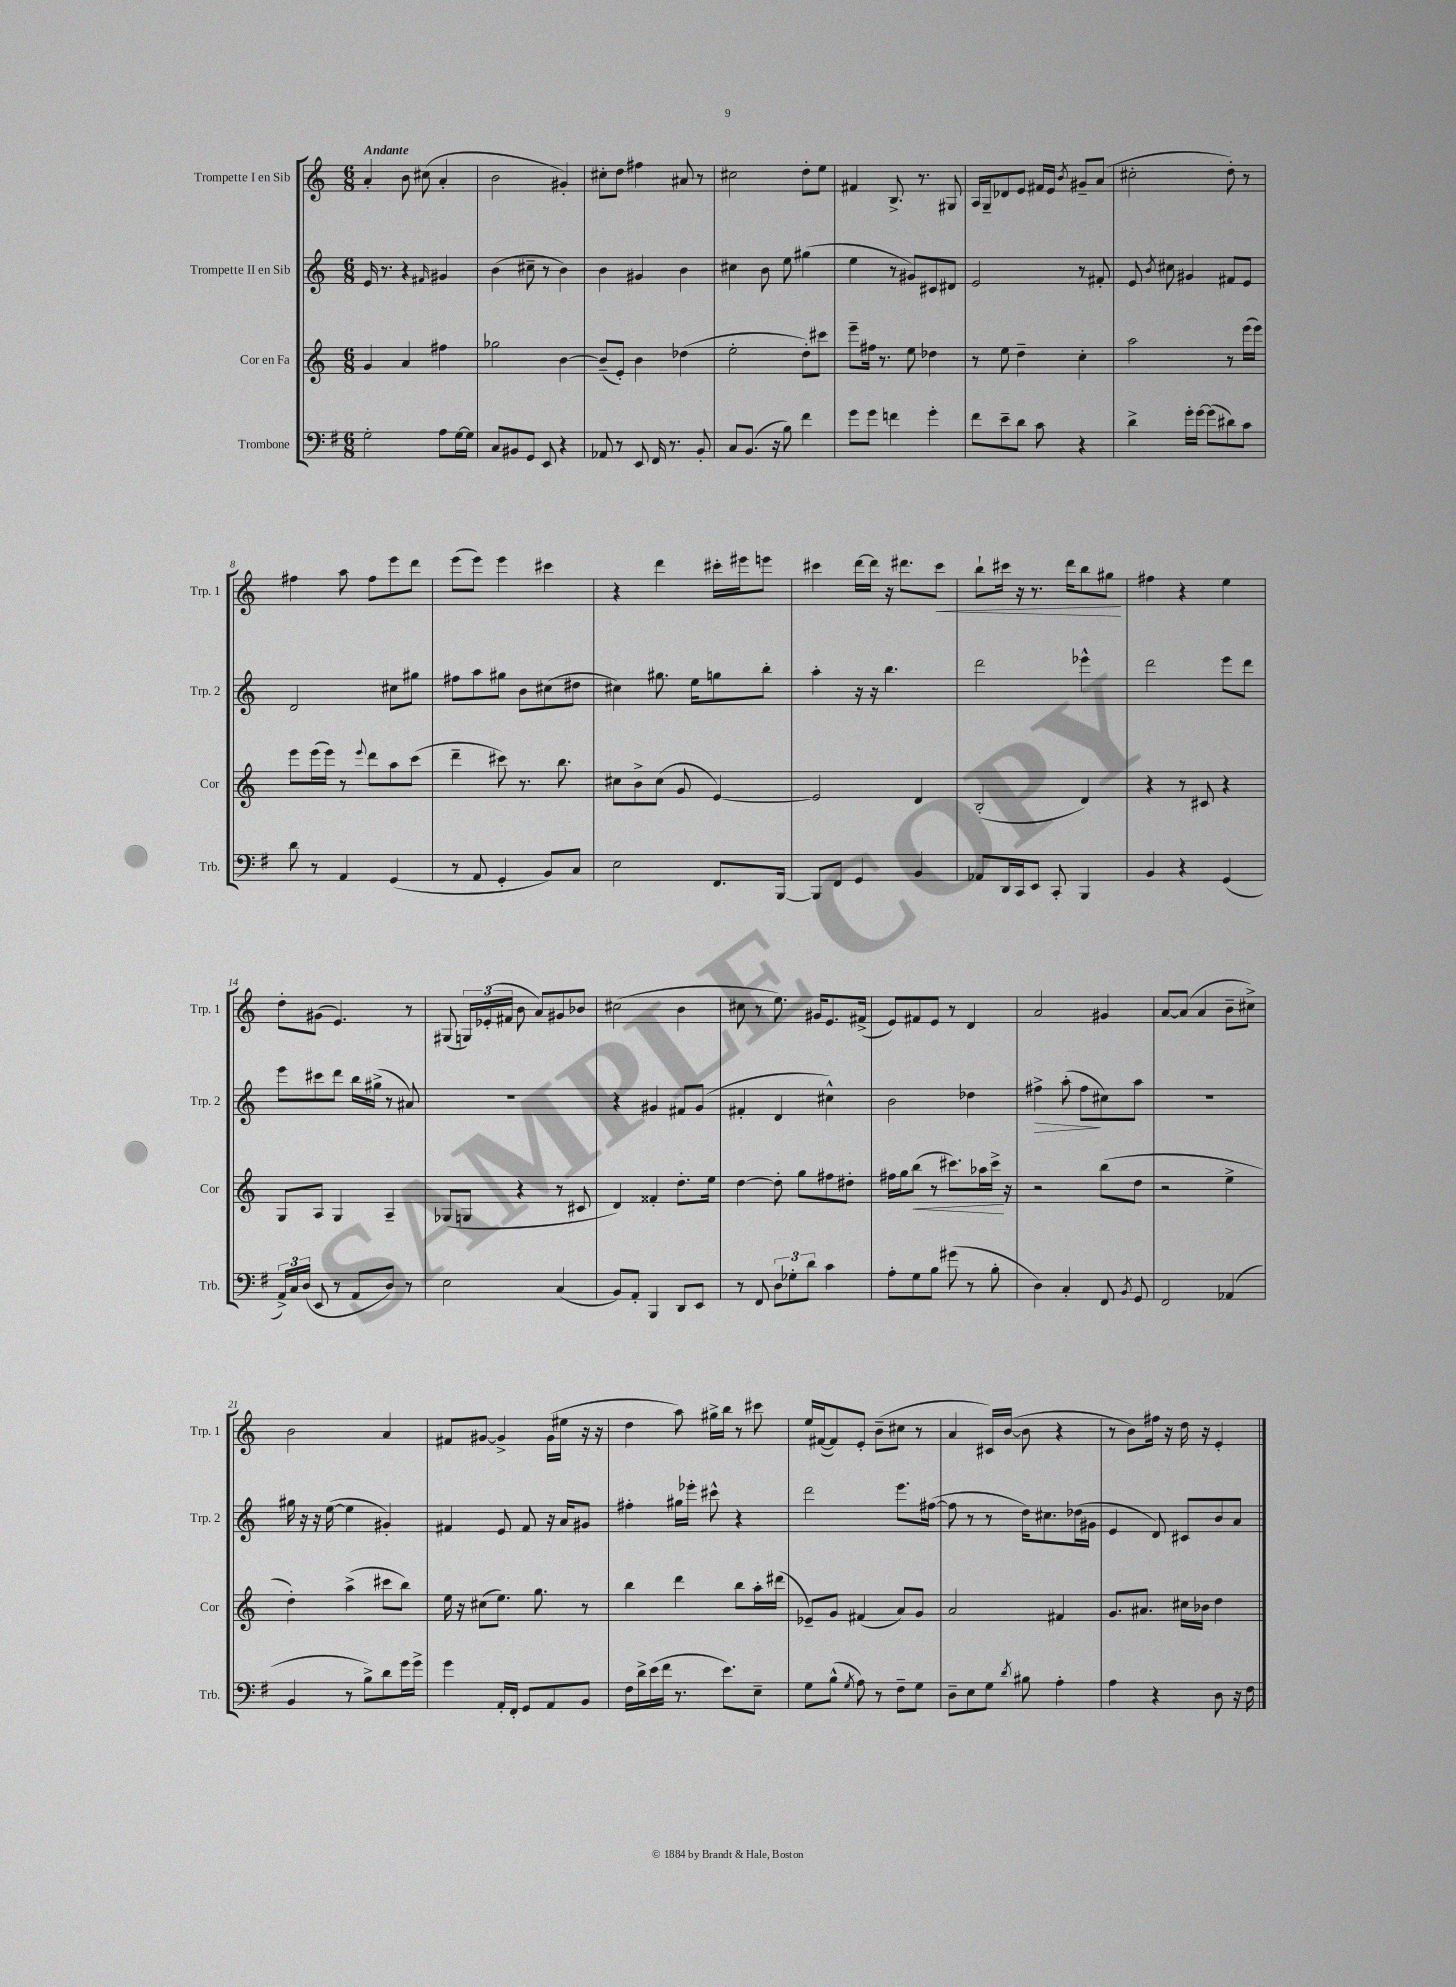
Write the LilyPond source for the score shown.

<<
\new StaffGroup <<
\new Staff = "s0" \with { instrumentName = "Trompette I en Sib" shortInstrumentName = "Trp. 1" } {
    \clef treble \key c \major \numericTimeSignature \time 6/8 \tempo "Andante"
    \autoBeamOff a'4-. b'8 cis''8( a'4-. |
    b'2 gis'4-.) |
    cis''8[-. d''8] fis''4 ais'8 r8 |
    cis''2 d''8[-. e''8] |
    fis'4 b8.-> r8. gis8 |
    a16[ g16-- des'8 e'8] fis'16[ e'16] \acciaccatura { b'8 } gis'8[-- a'8]( |
    cis''2-. d''8-.) r8 |
    fis''4 a''8 fis''8[ e'''8 d'''8] |
    e'''8[( e'''8]) e'''4 cis'''4 |
    r4 d'''4 cis'''16[-. eis'''16 e'''8] |
    cis'''4 d'''16[~ d'''16] r16 dis'''8.[ cis'''8]\< |
    b''8[-! cis'''16] r16 r8. d'''16[ b''8 gis''8]\! |
    fis''4 r4 e''4 |
    d''8[-. gis'8]( e'4.) r8 |
    gis8( \tuplet 3/2 { g16[) ees'16-.( fis'16] } b'8 a'8[) gis'8 bes'8] |
    cis''2( b'4 |
    cis''8 r8 e''8.) gis'16[ e'8. fis'16]->( |
    e'8[) fis'8 e'8] r8 d'4 |
    a'2 gis'4 |
    a'8[~ a'8]( a'4 b'8[-- cis''8]->) |
    b'2 a'4 |
    fis'8[ gis'8]~ gis'4-> gis'16[( eis''16] r16 r16 |
    d''4 a''8) gis''16[-> b''16] r8 cis'''8 |
    e''16[ fis'16~( fis'8) e'8]-. b'8[--( cis''8] r8 |
    a'4 cis'16[) b'16]~( b'8 r4 |
    r8 b'8[) fis''16] r16 d''16 r16 e'4-. \bar "|." |
}
\new Staff = "s1" \with { instrumentName = "Trompette II en Sib" shortInstrumentName = "Trp. 2" } {
    \clef treble \key c \major \numericTimeSignature \time 6/8
    \autoBeamOff e'16 r8. r4 \grace { fis'16 } gis'4 |
    b'4( cis''8-- r8 b'4) |
    b'4 gis'4 b'4 |
    cis''4 b'8 e''8 gis''4( |
    e''4 r8 gis'8[) cis'8 dis'8] |
    e'2 r8 fis'8-. |
    e'8 \acciaccatura { b'8 } cis''8 gis'4 fis'8[ e'8] |
    d'2 cis''8[ gis''8] |
    fis''8[ a''8 gis''8] b'8[ cis''8( dis''8] |
    cis''4) gis''8. e''16[ g''8 b''8]-. |
    a''4-. r16 r16 b''4. |
    d'''2 ees'''4-^ |
    d'''2 e'''8[ d'''8] |
    e'''8[ cis'''8 d'''8] b''16[ gis''16]->( r8 ais'8) |
    R2. |
    r4 gis'4 fis'8[ gis'8]( |
    fis'4-. d'4 cis''4-^) |
    b'2 des''4 |
    fis''4->\> a''8-.( fis''8[\! cis''8) a''8] |
    R2. |
    gis''16 r16 r16 e''16~( e''4 gis'4-.) |
    fis'4 e'8 fis'8 r16 a'16[ gis'8] |
    fis''4-. gis''16[ ees'''16]-. cis'''8-^ r4 |
    d'''2 e'''8.[ fis''16]~( |
    fis''8 r8 r8 d''16[) cis''8. des''16( gis'16] |
    e'4 d'8) cis'8[ b'8 a'8] \bar "|." |
}
\new Staff = "s2" \with { instrumentName = "Cor en Fa" shortInstrumentName = "Cor" } {
    \clef treble \key c \major \numericTimeSignature \time 6/8
    \autoBeamOff g'4 a'4 fis''4 |
    ges''2 b'4~ |
    b'8[--( e'8]-.) b'4 des''4( |
    e''2-. d''8[-.) cis'''8] |
    e'''8[-- fis''16] r8. e''8 des''4 |
    r8 e''8 d''4-- c''4-. |
    a''2 r8 e'''16[( e'''16]) |
    e'''8[ e'''16( e'''16]) r8 \appoggiatura { e'''8 } d'''8[ a''8 c'''8]( |
    d'''4-- cis'''8) r8. b''8. |
    cis''8[ b'8-> cis''8]( g'8 e'4~) |
    e'2 d'4 |
    b2-.( d'4) |
    r4 r8 cis'8 r4 |
    g8[ a8] g4 a4-- |
    ges8[( g8] r4 r8 cis'8 |
    d'4) fisis'4-. d''8.[-. e''16] |
    d''4~ d''8-. g''8[ fis''8 dis''8]-. |
    fis''16[ g''16 b''8]\<( r8 cis'''8.[) aes''16 cis'''16]->\! r16 |
    r2 b''8[( d''8] |
    r2 e''4-> |
    d''4-.) a''4->( cis'''8[ b''8]) |
    e''16 r16 cis''8[( e''8.]) g''8. r8 |
    b''4 d'''4 b''8[ a''16-. dis'''16]( |
    ees'8[--) g'8] fis'4( a'8[) g'8] |
    a'2 fis'4 |
    g'8.[ ais'8.] cis''16[ bes'16] d''4 \bar "|." |
}
\new Staff = "s3" \with { instrumentName = "Trombone" shortInstrumentName = "Trb." } {
    \clef bass \key g \major \numericTimeSignature \time 6/8
    \autoBeamOff g2-. a8[ g16~ g16] |
    c8[ bis,8 g,8] e,8 r4 |
    aes,8 r8 e,8 fis,16 r8. b,8-. |
    c8[ b,8.]( r16 b8) fis'4 |
    g'8[ g'8] f'4 g'4-. |
    fis'8[ e'8-- d'8] c'8 r4 |
    d'4-> g'16[-. g'16]~ g'8[( dis'8) c'8] |
    d'8 r8 a,4 g,4( |
    r8 a,8 g,4-. b,8[) c8] |
    e2 fis,8.[ b,,16]~ |
    b,,8[ fis,8] g,4 b,4 |
    aes,8[ d,16 c,16 e,8] c,8-. b,,4 |
    b,4 r4 g,4( |
    \tuplet 3/2 { a,16[->) c16 d16]( } e,8 r8 a,8[ d8]) r8 |
    e2 c4( |
    b,8[) a,8]-. b,,4 d,8[ e,8] |
    r8 fis,8 \tuplet 3/2 { d8[ ges8-. d'8] } c'4 |
    a8[-. g8 b8] gis'8( r8 b8-. |
    d4) c4-. fis,8 \acciaccatura { b,8 } g,8 |
    fis,2 aes,4( |
    b,4 r8 b8[->) d'8 g'16 g'16]-> |
    g'4 a,16[-. fis,16]-. g,8[ a,8 b,8] |
    fis16[ d'16-> e'16( fis'16] r8. e'8.[) e8]-- |
    g8[ b8]-^( \acciaccatura { g8 } a8) r8 fis8[-- g8] |
    d8[-- e8 g8] \acciaccatura { d'8 } bis8 a4-. |
    a4 r4 d8 r16 fis16 \bar "|." |
}
>>
>>
